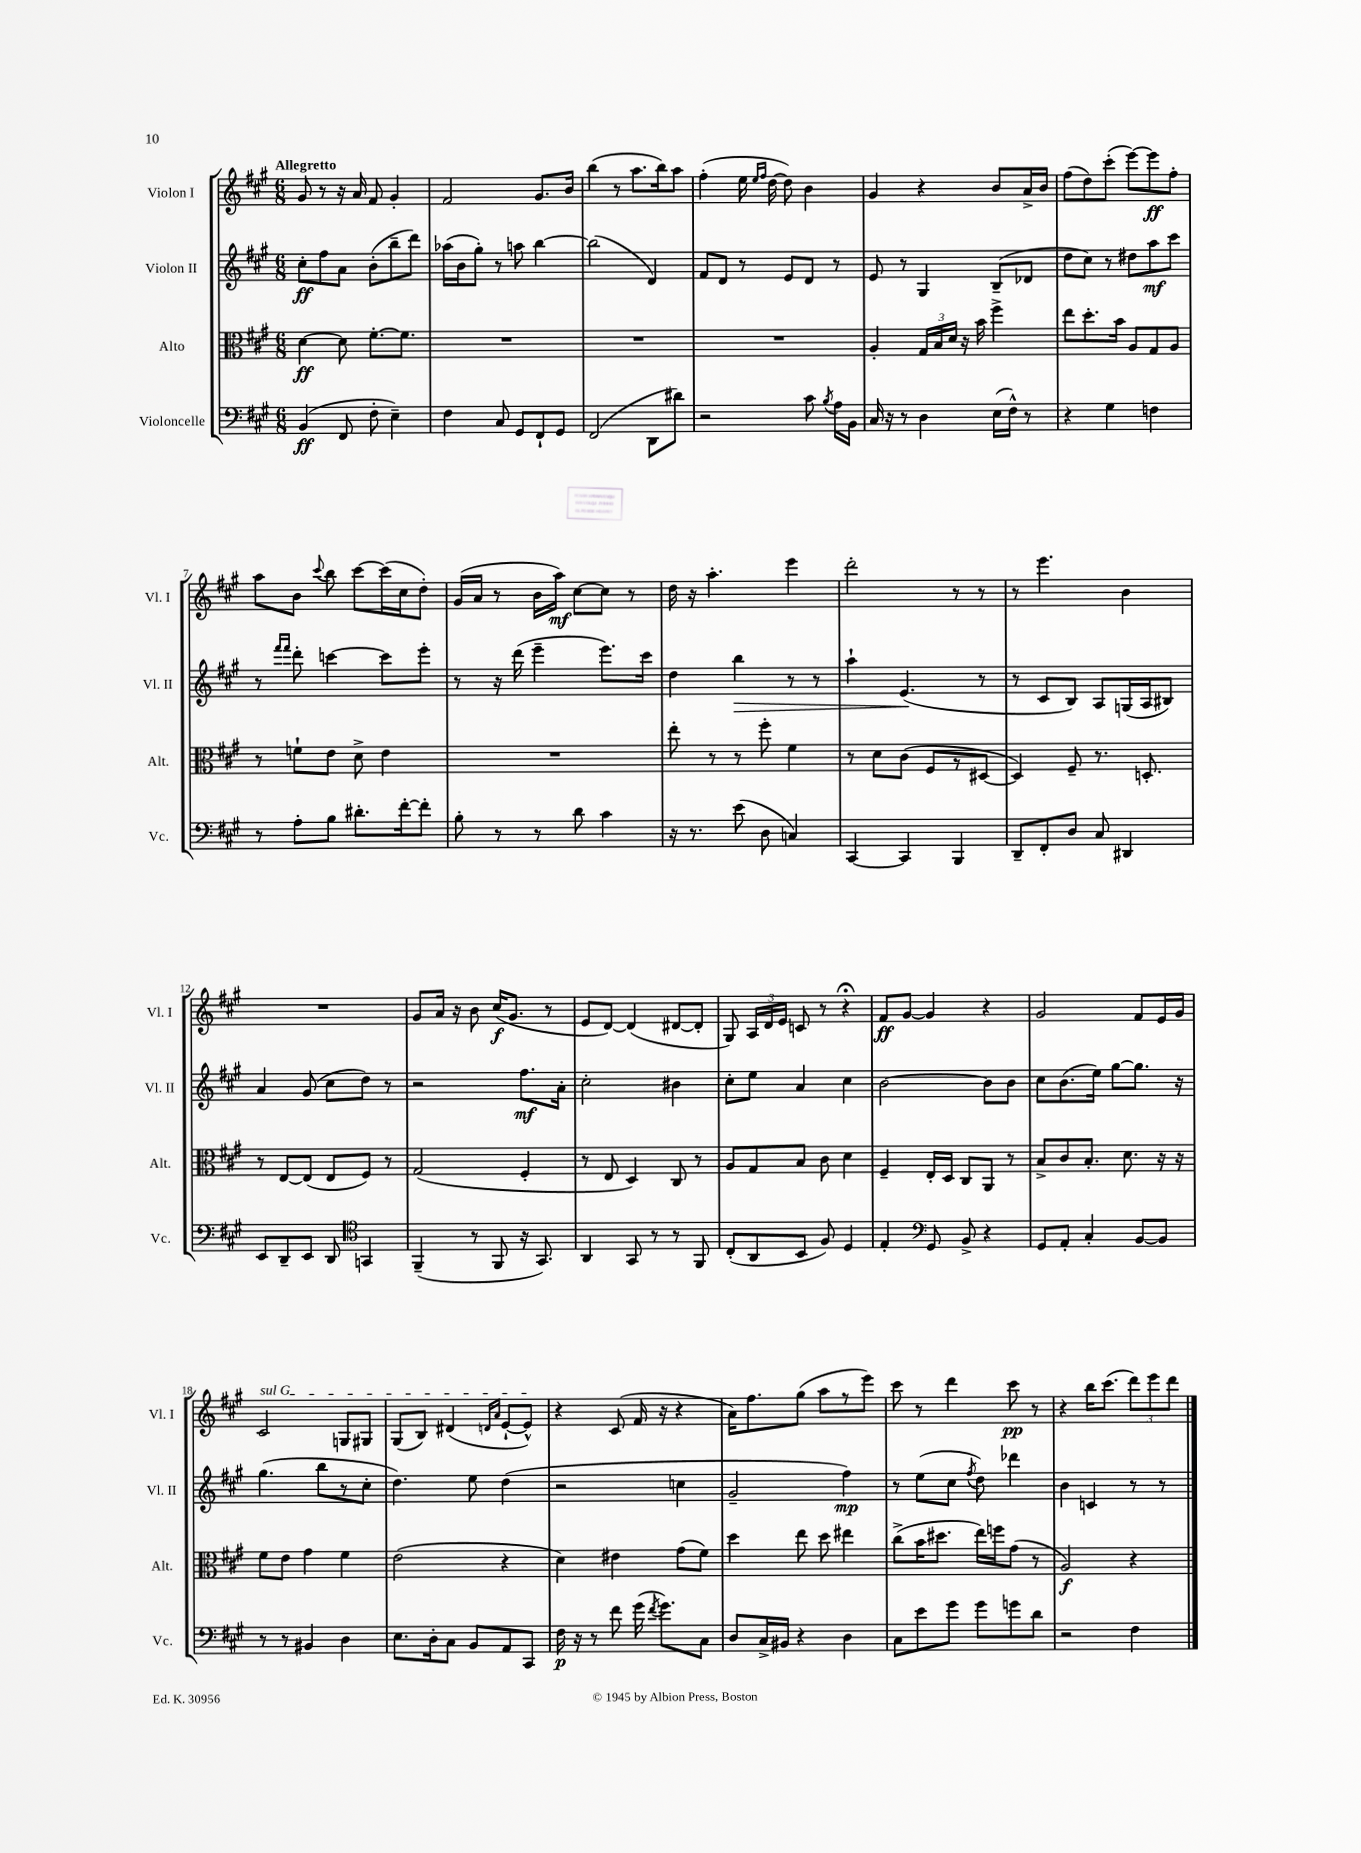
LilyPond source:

<<
\new StaffGroup <<
\new Staff = "s0" \with { instrumentName = "Violon I" shortInstrumentName = "Vl. I" } {
    \clef treble \key a \major \numericTimeSignature \time 6/8 \tempo "Allegretto"
    \autoBeamOff gis'8 r8 r16 a'16 fis'8 gis'4-. |
    fis'2 gis'8.[ b'16] |
    b''4( r8 a''8.[ b''16) a''8] |
    fis''4-.( e''16 \grace { e''16[ fis''16] } d''16~ d''8) b'4 |
    gis'4 r4 b'8[ a'16-> b'16] |
    fis''8[( d''8) cis'''8]-.( e'''8[~) e'''8\ff fis''8]-. |
    a''8[ b'8] \appoggiatura { cis'''8 } b''8 cis'''8[~ cis'''16( cis''16 d''8]-.) |
    gis'16[( a'16] r8 b'16[ a''16]\mf) cis''8[~ cis''8] r8 |
    d''16 r16 a''4.-. e'''4 |
    d'''2-. r8 r8 |
    r8 e'''4. b'4 |
    R2. |
    gis'8[ a'16] r16 b'8 cis''16[\f( gis'8.] r8 |
    e'8[ d'8]~) d'4( dis'8[~ dis'8]-. |
    gis8) \tuplet 3/2 { a16[ d'16 e'16] } c'8 r8 r4\fermata |
    fis'8[\ff gis'8]~ gis'4 r4 |
    gis'2 fis'8[ e'16 gis'16] |
    \once \override TextSpanner.bound-details.left.text = \markup { \italic "sul G" } cis'2\startTextSpan g8[ gis8] |
    gis8[( b8]) dis'4( \grace { d'16[ a'16] } e'8[~-! e'8]-^\stopTextSpan) |
    r4 cis'8( fis'16 r16 r4 |
    a'16[) fis''8. gis''8]( a''8[ r8 e'''8]) |
    cis'''8 r8 d'''4 cis'''8\pp r8 |
    r4 b''16[ cis'''8.]( \tuplet 3/2 { d'''8[) e'''8 d'''8] } \bar "|." |
}
\new Staff = "s1" \with { instrumentName = "Violon II" shortInstrumentName = "Vl. II" } {
    \clef treble \key a \major \numericTimeSignature \time 6/8
    \autoBeamOff cis''8[-.\ff fis''8 a'8] b'8[-.( b''8-- d'''8]) |
    aes''16[( b'16 gis''8]-.) r8 a''8 b''4~ |
    b''2( d'4) |
    fis'8[ d'8] r8 e'8[ d'8] r8 |
    e'8 r8 gis4 b8[--( des'8] |
    d''8[ cis''8]) r8 dis''8[ a''8\mf cis'''8] |
    r8 \grace { fis'''16[ fis'''16] } d'''8-. c'''4~ c'''8[ e'''8]-. |
    r8 r16 d'''16( e'''4-- e'''8.[) cis'''16] |
    d''4 b''4\> r8 r8 |
    a''4-! e'4.\!( r8 |
    r8 cis'8[ b8]) a8[ g16( a16 bis8]) |
    a'4 gis'8( cis''8[ d''8]) r8 |
    r2 fis''8.[\mf a'16]-. |
    cis''2-. bis'4 |
    cis''8[-. e''8] a'4 cis''4 |
    b'2~ b'8[ b'8] |
    cis''8[ b'8.( e''16]) gis''8[~ gis''8.] r16 |
    gis''4.( b''8[ r8 cis''8]-. |
    d''4.) e''8 d''4( |
    r2 c''4 |
    gis'2-- fis''4\mp) |
    r8 e''8[( cis''8] \acciaccatura { fis''8 } d''8) des'''4 |
    b'4 c'4 r8 r8 \bar "|." |
}
\new Staff = "s2" \with { instrumentName = "Alto" shortInstrumentName = "Alt." } {
    \clef alto \key a \major \numericTimeSignature \time 6/8
    \autoBeamOff d'4~\ff d'8 fis'8.[~-. fis'8.] |
    R2. |
    R2. |
    R2. |
    a4-. \tuplet 3/2 { gis16[ b16 d'16] } r16 b'16 fis''4-> |
    e''8[ d''8.-. b'16] a8[ gis8 a8] |
    r8 f'8[-! e'8] d'8-> e'4 |
    R2. |
    e''8-. r8 r8 fis''8-. fis'4 |
    r8 d'8[ cis'8]( fis8[ r8 dis8]~ |
    dis4) fis8-- r8. d8.-. |
    r8 e8[~ e8]( e8[ fis8]) r8 |
    gis2( fis4-. |
    r8 e8 d4) cis8 r8 |
    a8[ gis8 b8] cis'8 d'4 |
    fis4-- e16[-. d16] cis8[ a,8] r8 |
    b8[-> cis'8 b8.]-. d'8. r16 r16 |
    fis'8[ e'8] gis'4 fis'4 |
    e'2( r4 |
    d'4) eis'4 gis'8[( fis'8]) |
    d''4 e''8 d''8 eis''4 |
    cis''8[->( b'16 dis''8.] e''16[) f''16 gis'8]( r8 |
    a2\f) r4 \bar "|." |
}
\new Staff = "s3" \with { instrumentName = "Violoncelle" shortInstrumentName = "Vc." } {
    \clef bass \key a \major \numericTimeSignature \time 6/8
    \autoBeamOff b,4\ff( fis,8 fis8-. e4--) |
    fis4 cis8 gis,8[ fis,8-! gis,8] |
    fis,2( d,8[ dis'8]) |
    r2 cis'8 \acciaccatura { b8 } a16[ b,16] |
    cis16 r16 r8 d4 e16[( fis16]-^) r8 |
    r4 gis4 f4 |
    r8 a8[-. b8] dis'8.[-. fis'16~-. fis'8]-. |
    b8-. r8 r8 d'8 cis'4 |
    r16 r8. e'8( d8 c4) |
    cis,4~ cis,4 b,,4 |
    d,8[-- fis,8-. d8] cis8 dis,4 |
    e,8[ d,8-- e,8] d,8 \clef tenor g,4 |
    fis,4--( r8 fis,8 r16 gis,8.) |
    a,4 gis,8 r8 r8 fis,8 |
    cis8[-.( a,8 b,8] fis8) d4 |
    e4-. \clef bass gis,8 b,8-> r4 |
    gis,8[ a,8]-. cis4-. b,8[~ b,8] |
    r8 r8 bis,4 d4 |
    e8.[ d16-. cis8] b,8[ a,8 cis,8] |
    fis16\p r16 r8 fis'8 gis'16( \acciaccatura { fis'8 } gis'8.[) cis8] |
    d8[ cis16-> bis,16] r4 d4 |
    cis8[ e'8 gis'8] gis'8[ g'8 d'8] |
    r2 fis4 \bar "|." |
}
>>
>>
